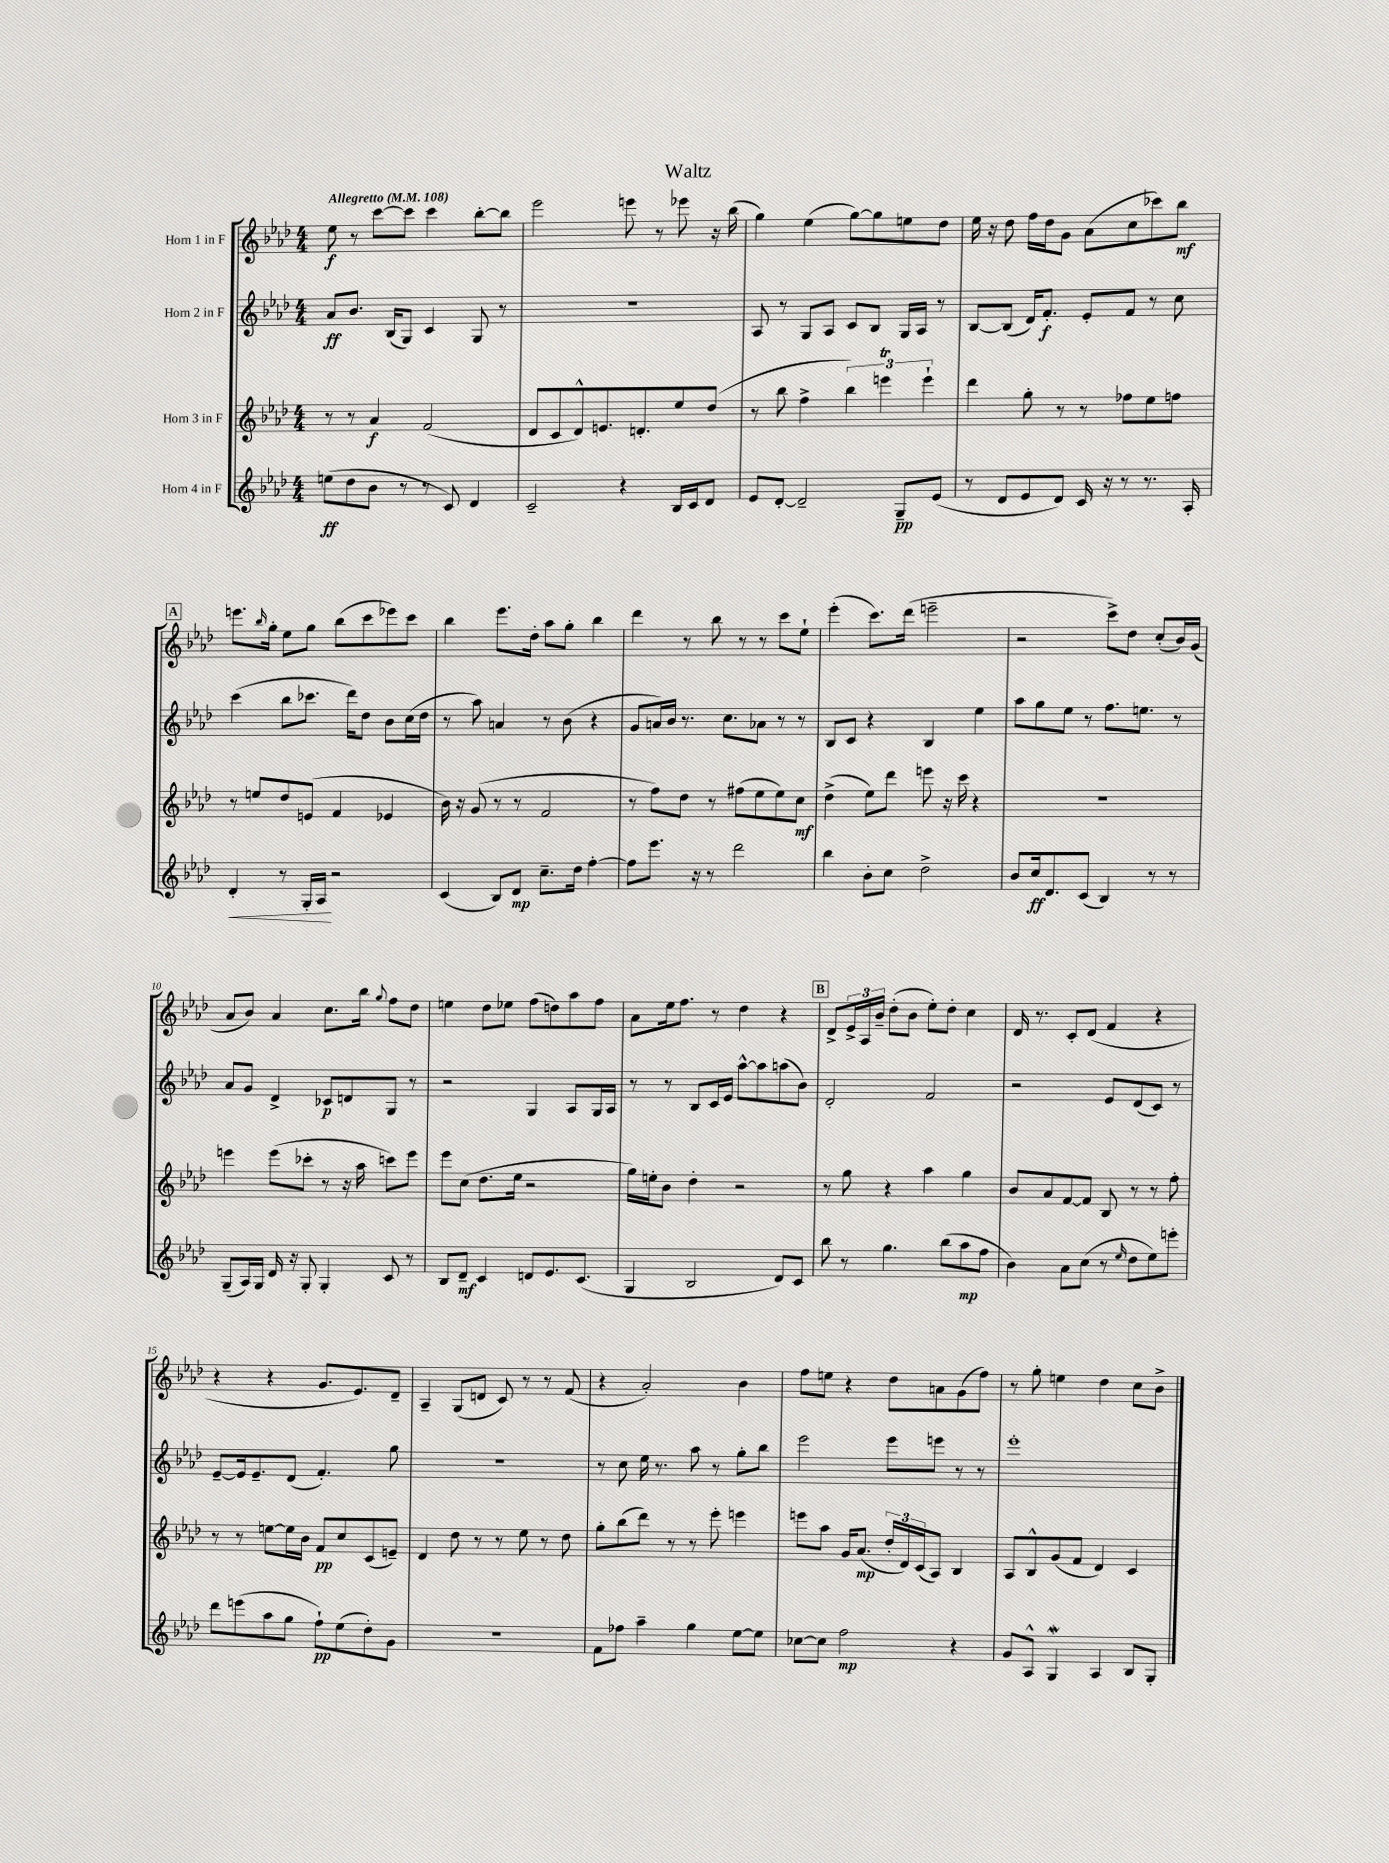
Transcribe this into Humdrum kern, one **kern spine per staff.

**kern	**kern	**kern	**kern
*staff4	*staff3	*staff2	*staff1
*clefG2	*clefG2	*clefG2	*clefG2
*k[b-e-a-d-]	*k[b-e-a-d-]	*k[b-e-a-d-]	*k[b-e-a-d-]
*M4/4	*M4/4	*M4/4	*M4/4
*MM108	*MM108	*MM108	*MM108
(8ee	8r	8a-	8ee-
8dd-	8r	8.b-	8r
8b-	4a-	.	[8ccc
.	.	(16B-	.
8r	.	8G)	8ccc]
8r	(2f	4c	4ccc
8c)	.	.	.
4d-	.	8G	[8bb-'
.	.	8r	8bb-]
=	=	=	=
2c~	8d-	1r	2eee-
.	8c	.	.
.	8d-^^)	.	.
.	8.e	.	.
4r	.	.	8eee
.	8.d'	.	.
.	.	.	8r
16B-	8ee-	.	8eee-
16c	.	.	.
8d-	(8dd-	.	16r
.	.	.	(16bb-
=	=	=	=
8e-	8r	8A-	4gg)
[8d-'	8bb-	8r	.
2d-~]	4ff^	8G	(4ee-
.	.	8A-	.
.	6bb-)	8c	[8gg)
.	.	8B-	8gg]
.	6eee	.	.
8G~	.	16G	8ee
.	.	16A-	.
.	6eee`	.	.
(8e-	.	8r	8dd-
=	=	=	=
8r	4ddd-	[8B-	16ee-
.	.	.	16r
8d-	.	(8B-]	8dd-
8e-	8gg'	16d-)	16ff
.	.	8.f'	16dd-
8d-)	8r	.	8g
16c	8r	8e-'	(8a-
16r	.	.	.
8r	8ff-	8f	8cc
8.r	8ee-	8r	8ccc-)
.	8ff	8cc	8bb-
16A-'	.	.	.
=	=	=	=
4d-'	8r	(4ccc	8.eee
.	8ee	.	.
.	.	.	16qqbb-
.	.	.	16gg'
8r	8dd-	8bb-	8ee-
16G'	(8e	8.ccc-	8gg
16A-	.	.	.
2r	4f	.	(8bb-
.	.	16ddd-)	.
.	.	8dd-	8ccc
.	4e-	8b-	8eee-)
.	.	(16cc	8ccc
.	.	16dd-	.
=	=	=	=
(4c	16b-)	8r	4bb-
.	16r	.	.
.	(8g	8aa-)	.
8B-)	8r	4a	8.eee-
8d-	8r	.	.
.	.	.	16dd-'
8.cc~	2f	8r	8aa-
.	.	(8b-	8gg'
16dd-	.	.	.
[4ff'	.	4r	4bb-
=	=	=	=
8ff]	8r	8g	4ddd-
8.eee-	8ff)	16a)	.
.	.	16b-	.
.	8dd-	8.r	8r
16r	.	.	.
8r	8r	.	8bb-
.	.	8.cc	.
2ddd-	(8ff#	.	8r
.	8ee-	8a-	8r
.	8ee-)	8r	8ccc
.	8cc	8r	8ee-`
=	=	=	=
4bb-	(4dd-^	8B-	(4eee-'
.	.	8c	.
8b-'	8ee-)	4r	8.ccc)
8cc	8ddd-	.	.
.	.	.	(16ddd-
2dd-^	8eee	4B-	2eee~
.	16r	.	.
.	16ccc	.	.
.	4r	4ee-	.
=	=	=	=
8b-	1r	8aa-	2r
16cc	.	8gg	.
8.d-	.	.	.
.	.	8ee-	.
(8c	.	8r	.
4B-)	.	8.ff	8ccc^)
.	.	.	8dd-
.	.	8.ee	.
8r	.	.	(8cc'
8r	.	8r	16b-)
.	.	.	(16g
=	=	=	=
(8G~	4eee	8a-	8a-
16A-)	.	8g	8b-)
16G	.	.	.
16d-	(8eee	4d-^	4a-
16r	.	.	.
8G'	8ccc-'	.	.
4G'	8r	8c-	8.cc
.	16r	8d	.
.	16aa-	.	16bb-
.	.	.	8qqgg
8c	8ccc)	8G	8ff
8r	8eee	8r	8dd-
=	=	=	=
8B-	8eee-	2r	4ee
8d-~	(8cc	.	.
4c	8.dd-	.	8dd-
.	.	.	8ee-
.	16ee-	.	.
8d	2r	4G	(8ff
8.e-	.	.	8dd)
.	.	8A-	8aa-
(8.c	.	.	.
.	.	16G	8ff
.	.	16A-	.
=	=	=	=
4G	16gg)	8r	8a-
.	16ee'	.	.
.	8b-	8r	16ee-
.	.	.	8.ff
2B-	4dd-'	8B-	.
.	.	16c	8r
.	.	16e-	.
.	2r	[8aa-^^	4dd-
.	.	8aa-]	.
8d-)	.	(8aa	4r
8c	.	8b-)	.
=	=	=	=
8bb-	8r	2d-'	8d-^
8r	8gg	.	24e-^
.	.	.	24A-
.	.	.	24b-~
4.gg	4r	.	(8dd-'
.	.	.	8b-
.	4aa-	2f	8ee-')
(8bb-	.	.	8dd-'
8aa-	4gg	.	4cc
8ff	.	.	.
=	=	=	=
4b-)	8b-	2r	16d-
.	.	.	8.r
.	8a-	.	.
8a-	[8f	.	8c'
(8cc	8f]	.	(8d-
8r	8B-	8e-	4f
16qqee-	.	.	.
8dd-	8r	(8d-	.
8ee-)	8r	8c)	4r
8eee'	8ff'	8r	.
=	=	=	=
8ddd-	8r	[8e-~	4r
(8eee	8r	16e-]	.
.	.	8.e-~	.
8aa-	[8ee	.	4r
8gg	16ee]	(8d-	.
.	16b-	.	.
8ff`)	8f	4.f')	8.g
(8ee-	8cc	.	.
.	.	.	8.e-)
8dd-')	(8c	.	.
8g	8e~)	8gg	8d-~
=	=	=	=
1r	4d-	1r	4A-~
.	8dd-	.	(8G
.	8r	.	8d
.	8r	.	8c)
.	8ee-	.	8r
.	8r	.	8r
.	8dd-	.	(8f
=	=	=	=
8f	8gg'	8r	4r
8ff-	(8bb-	8cc	.
4aa-~	8ddd-)	16ee-	2a-')
.	.	8.r	.
.	8r	.	.
4gg	8r	8aa-	.
.	8eee-'	8r	.
[8ee-	4eee	8gg'	4b-
8ee-]	.	8bb-	.
=	=	=	=
[8cc-	8eee	2eee-	8ff
8cc-]	8aa-	.	8ee
2ff	16g	.	4r
.	(8.a-	.	.
.	24dd-'	8eee-	8dd-
.	24d-)	.	.
.	(24c	.	.
.	8A-)	8eee	8a
4r	4B-	8r	(8g
.	.	8r	8ff)
=	=	=	=
8g	8A-	1eee-'	8r
8A-^^	8B-^^	.	8gg'
4G	(8g	.	4ee
.	8f	.	.
4A-	4d-)	.	4dd-
8B-	4c	.	8cc
8G'	.	.	8b-^
==	==	==	==
*-	*-	*-	*-
